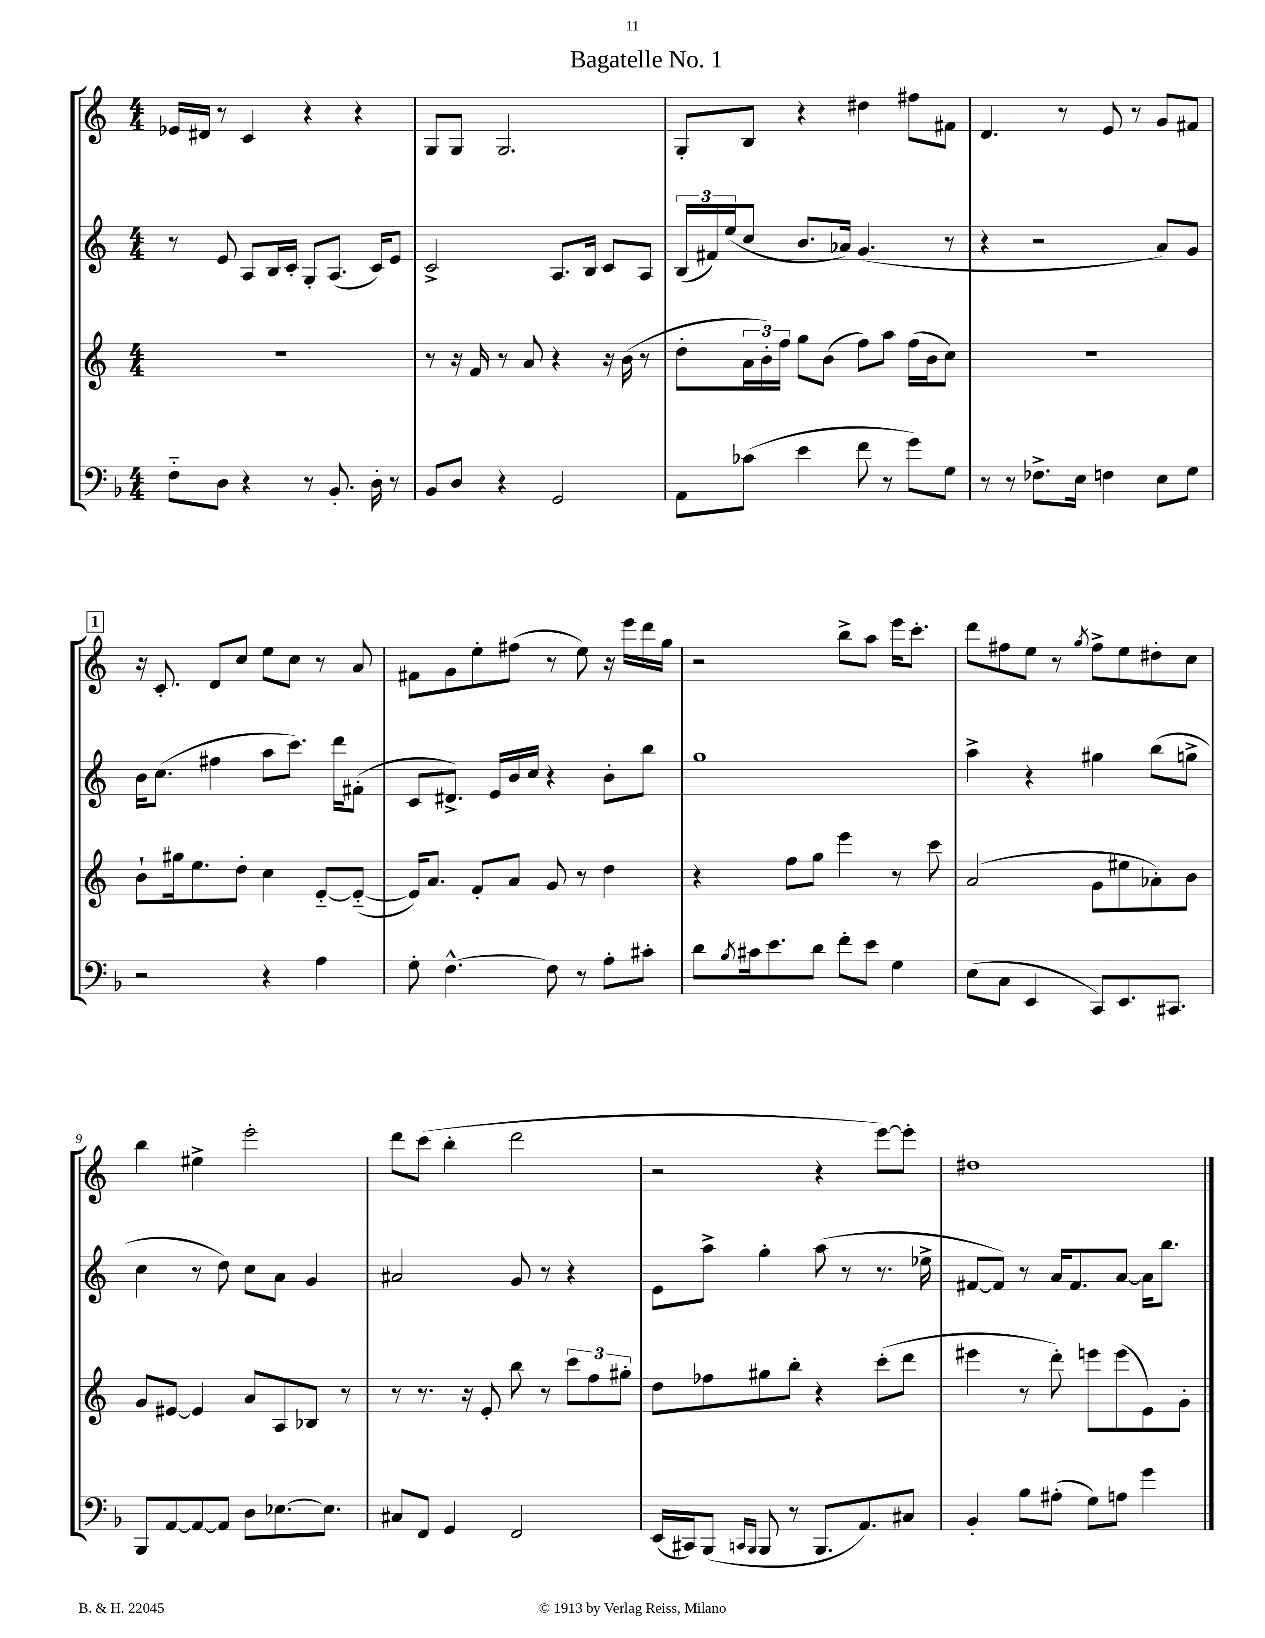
\header { title = "Bagatelle No. 1" }
<<
\new StaffGroup <<
\new Staff = "s0" {
    \clef treble \key c \major \numericTimeSignature \time 4/4
    ees'16 dis'16 r8 c'4 r4 r4 |
    g8 g8 g2. |
    g8-. b8 r4 dis''4 fis''8 fis'8 |
    d'4. r8 e'8 r8 g'8 fis'8 |
    \mark \markup { \box "1" } r16 c'8.-. d'8 c''8 e''8 c''8 r8 a'8 |
    fis'8 g'8 e''8-. fis''8( r8 e''8) r16 e'''16 d'''16 g''16 |
    r2 b''8-> a''8 e'''16 c'''8.-. |
    d'''8 fis''8 e''8 r8 \acciaccatura { g''8 } fis''8-> e''8 dis''8-. c''8 |
    b''4 eis''4-> e'''2-. |
    d'''8 c'''8( b''4-. d'''2 |
    r2 r4 e'''8~) e'''8-. |
    dis''1 \bar "|." |
}
\new Staff = "s1" {
    \clef treble \key c \major \numericTimeSignature \time 4/4
    r8 e'8 a8 b16 c'16-. g8-. a8.( c'16) e'8 |
    c'2-> a8. b16 c'8 a8 |
    \tuplet 3/2 { b16( fis'16) e''16( } c''8 b'8. aes'16) g'4.( r8 |
    r4 r2 a'8) g'8 |
    \mark \markup { \box "1" } b'16 c''8.( fis''4 a''8 c'''8.) d'''16 fis'8-.( |
    c'8 dis'8.->) e'16 b'16 c''16 r4 b'8-. b''8 |
    g''1 |
    a''4-> r4 gis''4 b''8( g''8-> |
    c''4 r8 d''8) c''8 a'8 g'4 |
    ais'2 g'8 r8 r4 |
    e'8 a''8-> g''4-. a''8( r8 r8. ees''16-> |
    fis'8~ fis'8) r8 a'16 fis'8. a'8~ a'16 b''8. \bar "|." |
}
\new Staff = "s2" {
    \clef treble \key c \major \numericTimeSignature \time 4/4
    r1 |
    r8 r16 f'16 r8 a'8 r4 r16 b'16( r8 |
    d''8-. \tuplet 3/2 { a'16 b'16-.) f''16 } g''8 b'8( f''8) a''8 f''16( b'16 c''8) |
    R1 |
    \mark \markup { \box "1" } b'8-! gis''16 e''8. d''8-. c''4 e'8~-_ e'8~-_( |
    e'16) a'8. f'8-. a'8 g'8 r8 d''4 |
    r4 f''8 g''8 e'''4 r8 c'''8 |
    a'2( g'8 eis''8 aes'8-.) b'8 |
    g'8 eis'8~ eis'4 a'8 a8 bes8 r8 |
    r8 r8. r16 e'8-. b''8 r8 \tuplet 3/2 { c'''8 f''8 gis''8-. } |
    d''8 fes''8 gis''8 b''8-. r4 c'''8-.( d'''8 |
    eis'''4 r8 d'''8-.) e'''8 e'''8( e'8) g'8-. \bar "|." |
}
\new Staff = "s3" {
    \clef bass \key f \major \numericTimeSignature \time 4/4
    f8-_ d8 r4 r8 bes,8.-. d16-. r8 |
    bes,8 d8 r4 g,2 |
    a,8 ces'8( e'4 f'8 r8 g'8) g8 |
    r8 r8 fes8.-> e16 f4 e8 g8 |
    \mark \markup { \box "1" } r2 r4 a4 |
    g8-. f4.~-^ f8 r8 a8-. cis'8-. |
    d'8 \acciaccatura { bes8 } cis'16 e'8. d'8 f'8-. e'8 g4 |
    e8( c8 e,4 c,8) e,8. cis,8. |
    bes,,8 a,8~ a,8~ a,8 d8 ees8.~ ees8. |
    cis8 f,8 g,4 f,2 |
    e,16( cis,16) bes,,8( \grace { c,16 bes,,16 } bes,,8 r8 bes,,8. a,8.) cis8 |
    bes,4-. bes8 ais8-.( g8) a8 g'4 \bar "|." |
}
>>
>>
